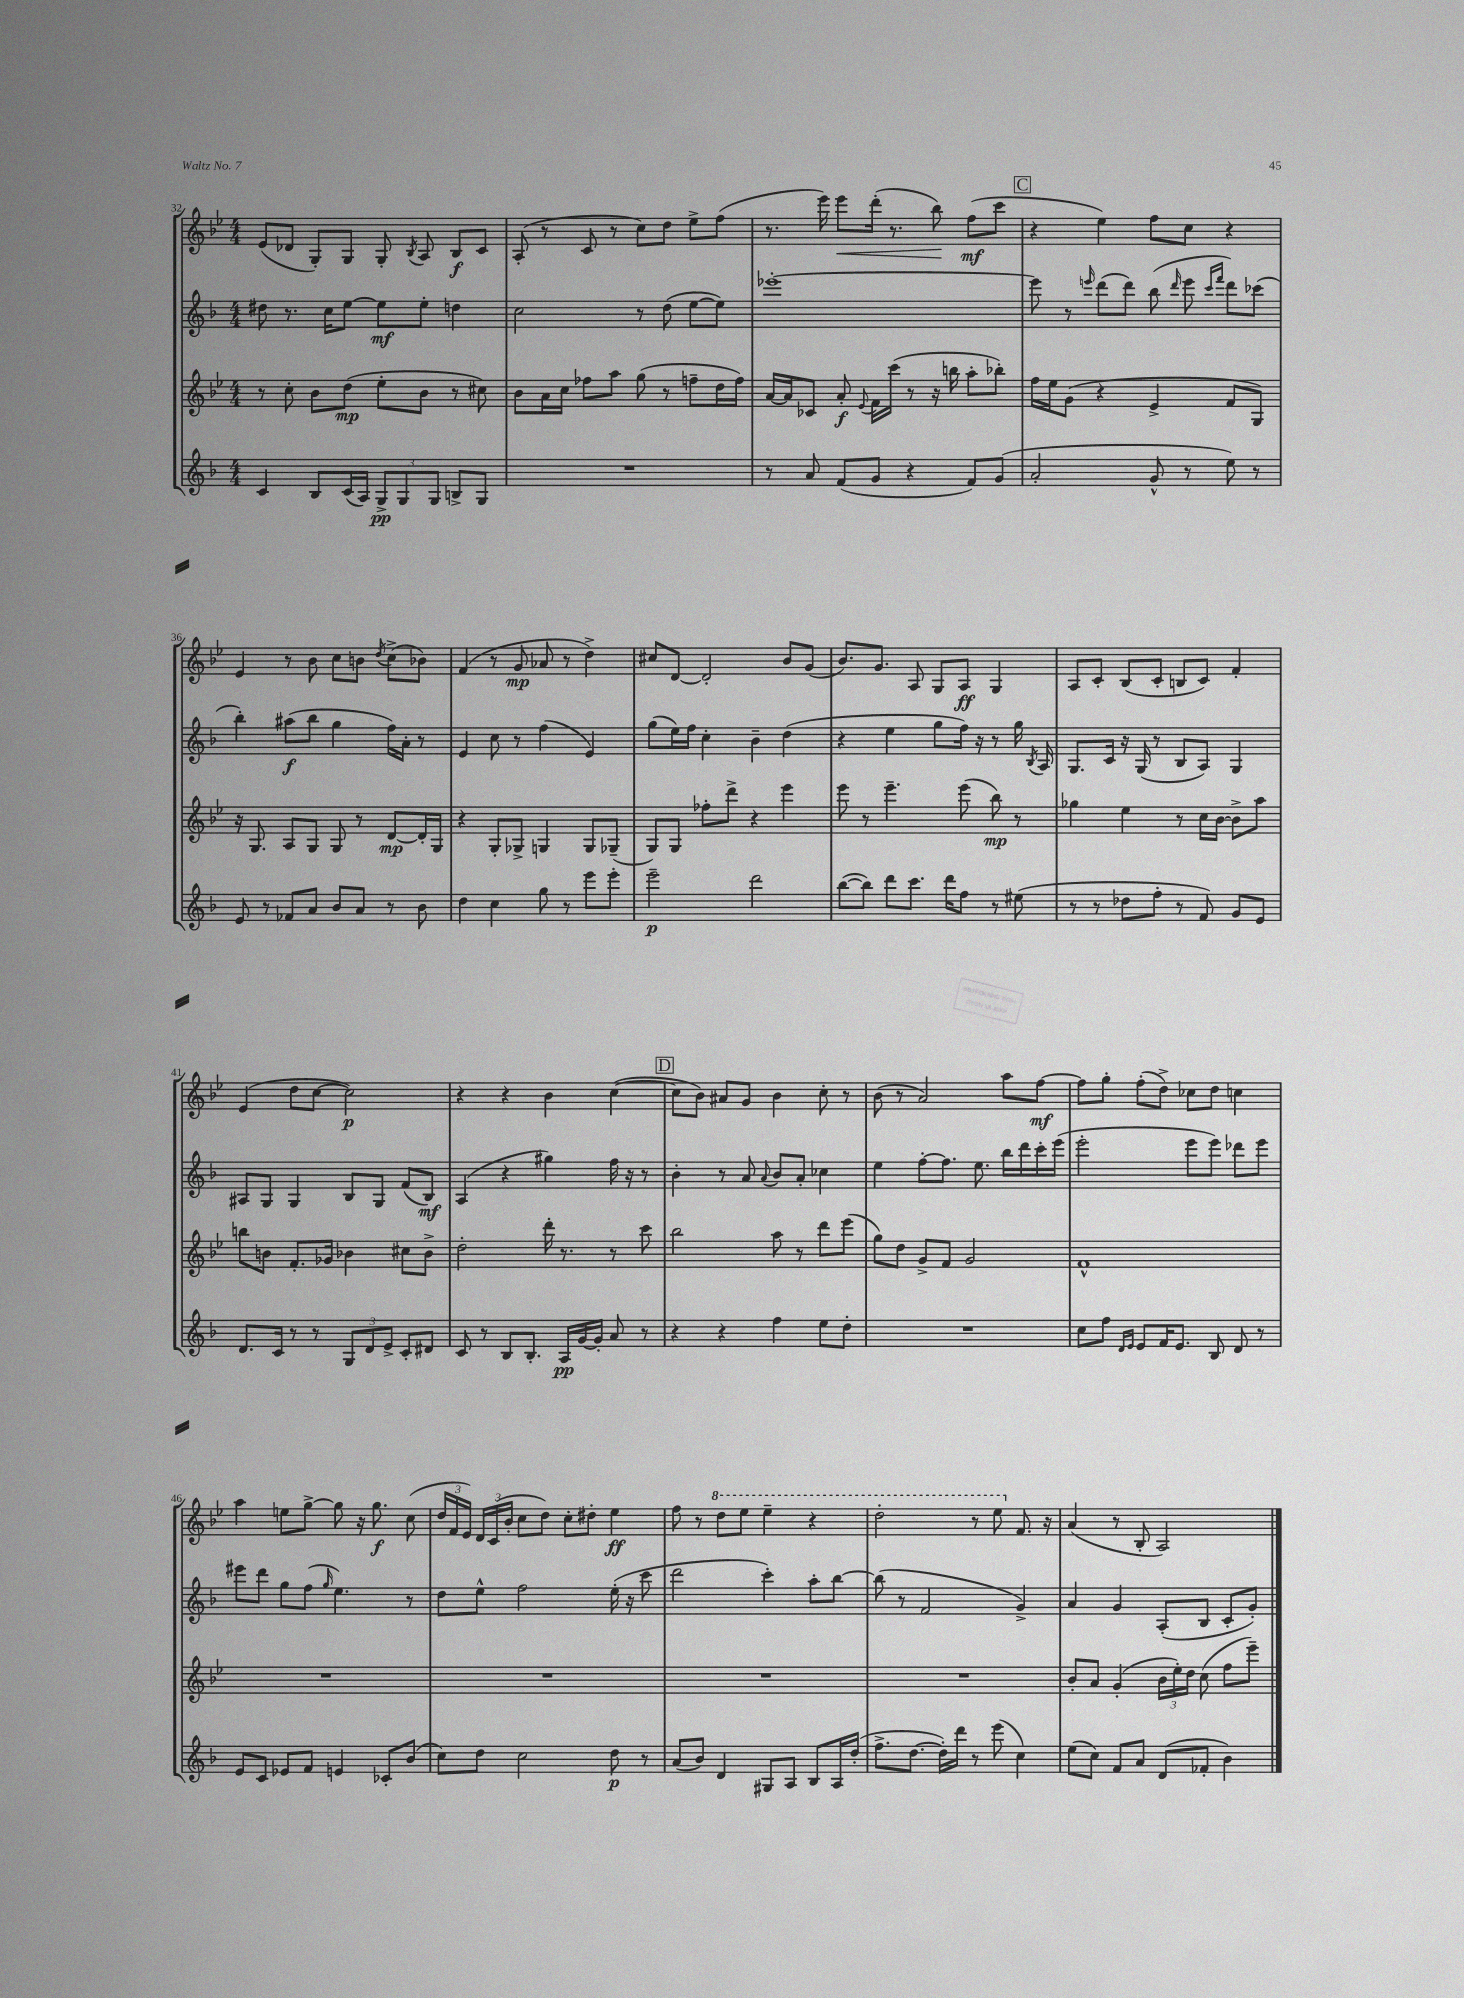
<<
\new StaffGroup <<
\new Staff = "s0" {
    \clef treble \key bes \major \numericTimeSignature \time 4/4
    \autoBeamOff ees'8[( des'8] g8[-.) g8] g8-. \acciaccatura { bes8 } a8 bes8[\f c'8] |
    a8-.( r8 c'8 r8 c''8[) d''8] ees''8[-> f''8]( |
    r8. ees'''16) ees'''8[\< d'''16]-.( r8. bes''8\!) f''8[\mf( c'''8] |
    \mark \markup { \box "C" } r4 ees''4) f''8[ c''8] r4 |
    ees'4 r8 bes'8 c''8[ b'8] \acciaccatura { d''8 } c''8[->( bes'8]) |
    f'4( r8 g'8\mp aes'8 r8 d''4->) |
    cis''8[ d'8]~ d'2-. bes'8[ g'8]( |
    bes'8.[) g'8.] a8 g8[ a8]\ff g4 |
    a8[ c'8]-. bes8[( c'8]-. b8[ c'8]) f'4-. |
    ees'4( d''8[ c''8]~ c''2\p) |
    r4 r4 bes'4 c''4~( |
    \mark \markup { \box "D" } c''8[ bes'8]) ais'8[ g'8] bes'4 c''8-. r8 |
    bes'8( r8 a'2) a''8[ f''8]~\mf |
    f''8[ g''8]-. f''8[-.( d''8]->) ces''8[ d''8] c''4 |
    a''4 e''8[ g''8]~-> g''8 r16 g''8.\f c''8( |
    \tuplet 3/2 { d''16[ f'16 ees'16]) } \tuplet 3/2 { d'16[ c'16( bes'16]-. } c''8[ d''8]) c''8[-. dis''8]-. ees''4\ff |
    f''8 r8 \ottava #1 d'''8[ ees'''8] ees'''4-- r4 |
    d'''2-. r8 ees'''8 \ottava #0 f'8. r16 |
    a'4( r8 bes8-. a2) \bar "|." |
}
\new Staff = "s1" {
    \clef treble \key f \major \numericTimeSignature \time 4/4
    \autoBeamOff dis''8 r8. c''16[ e''8]~ e''8[\mf e''8]-. d''4 |
    c''2 r8 d''8( e''8[~ e''8]) |
    ees'''1~-. |
    \mark \markup { \box "C" } ees'''8 r8 \grace { e'''16 } d'''8[( d'''8]) bes''8( \grace { d'''16 } e'''8 \grace { c'''16[ f'''16] } d'''8[) ces'''8]( |
    bes''4-.) ais''8[\f( bes''8] g''4 f''16[) a'16]-. r8 |
    e'4 c''8 r8 f''4( e'4) |
    g''8[( e''16) f''16] c''4-. bes'4-- d''4( |
    r4 e''4 g''8[ f''16]) r16 r8 g''16 \acciaccatura { bes8 } a16 |
    g8.[ c'16] r16 g16( r8 bes8[ a8]) g4 |
    ais8[ g8] g4 bes8[ g8] f'8[( bes8]\mf) |
    a4( r4 gis''4) f''16 r16 r8 |
    \mark \markup { \box "D" } bes'4-. r8 a'8 \appoggiatura { a'8 } bes'8[ a'8]-. ces''4 |
    e''4 f''8[~-. f''8.] e''8. bes''16[ d'''16 c'''16-. e'''16]( |
    e'''2-. e'''8[ e'''8]) des'''8[ e'''8] |
    eis'''8[ d'''8] g''8[ f''8]( \grace { g''16 } e''4.) r8 |
    d''8[ e''8]-^ f''2 e''16-.( r16 c'''8 |
    d'''2 c'''4-.) a''8[-. bes''8]~ |
    bes''8( r8 f'2 g'4->) |
    a'4 g'4 a8[-.( bes8] c'8[-. g'8]-.) \bar "|." |
}
\new Staff = "s2" {
    \clef treble \key bes \major \numericTimeSignature \time 4/4
    \autoBeamOff r8 c''8-. bes'8[ d''8]\mp( ees''8[-. bes'8] r8 cis''8) |
    bes'8[ a'16 c''16] fes''8[ a''8] g''8( r8 f''8[-- d''16 f''16]) |
    a'16[~ a'16 ces'8] a'8-.\f \appoggiatura { ees'8 } f'16[ c'''16]( r8 r16 b''16 a''8[-. bes''8]-.) |
    \mark \markup { \box "C" } f''16[ ees''16 g'8]( r4 ees'4-> f'8[ g8]) |
    r16 g8. a8[ g8] g8 r8 d'8[~\mp d'16-. g16] |
    r4 g8[-. ges8]-> g4 g8[ ges8]--( |
    g8[) g8] fes''8[-. d'''8]-> r4 ees'''4 |
    ees'''8 r8 ees'''4.-- ees'''8( bes''8\mp) r8 |
    ges''4 ees''4 r8 c''16[ bes'16]~ bes'8[-> a''8] |
    b''8[ b'8] f'8.[-. ges'16] bes'4 cis''8[ bes'8]-> |
    d''2-. d'''16-. r8. r8 c'''8 |
    \mark \markup { \box "D" } bes''2 a''8 r8 d'''8[ ees'''8]( |
    g''8[) d''8] g'8[-> f'8] g'2 |
    f'1-^ |
    R1 |
    R1 |
    R1 |
    R1 |
    bes'8[-. a'8] g'4-.( \tuplet 3/2 { bes'16[ ees''16-.) d''16] } c''8( f''8[ ees'''8]--) \bar "|." |
}
\new Staff = "s3" {
    \clef treble \key f \major \numericTimeSignature \time 4/4
    \autoBeamOff c'4 bes8[ c'16( a16]) \tuplet 3/2 { g8[->\pp g8 g8] } b8[-> g8] |
    R1 |
    r8 a'8 f'8[( g'8] r4 f'8[) g'8]( |
    \mark \markup { \box "C" } a'2-. g'8-^ r8 e''8) r8 |
    e'8 r8 fes'8[ a'8] bes'8[ a'8] r8 bes'8 |
    d''4 c''4 g''8 r8 e'''8[ e'''8]-. |
    e'''2--\p d'''2 |
    bes''8[~( bes''8]) d'''8[ c'''8.] d'''16[ f''8] r8 eis''8( |
    r8 r8 des''8[ f''8]-. r8 f'8) g'8[ e'8] |
    d'8.[ c'16] r8 r8 \tuplet 3/2 { g8[ d'8 e'8]-> } c'8[-. dis'8] |
    c'8 r8 bes8[ bes8.]-. a16[\pp g'16~ g'16]-. a'8 r8 |
    \mark \markup { \box "D" } r4 r4 f''4 e''8[ d''8]-. |
    R1 |
    c''8[ f''8] \grace { d'16[ e'16] } e'8[ f'16 e'8.] bes8 d'8 r8 |
    e'8[ c'8] ees'8[ f'8] e'4 ces'8[-. bes'8]( |
    c''8[) d''8] c''2 d''8\p r8 |
    a'8[( bes'8]) d'4 gis8[ a8] bes8[ a16 d''16]-.( |
    f''8.[-> d''8.]~ d''16[-.) d'''16] r8 e'''8( c''4) |
    e''8[( c''8]) f'8[ a'8] d'8[( fes'8]-. bes'4) \bar "|." |
}
>>
>>
\layout { \context { \Score currentBarNumber = #32 } }
